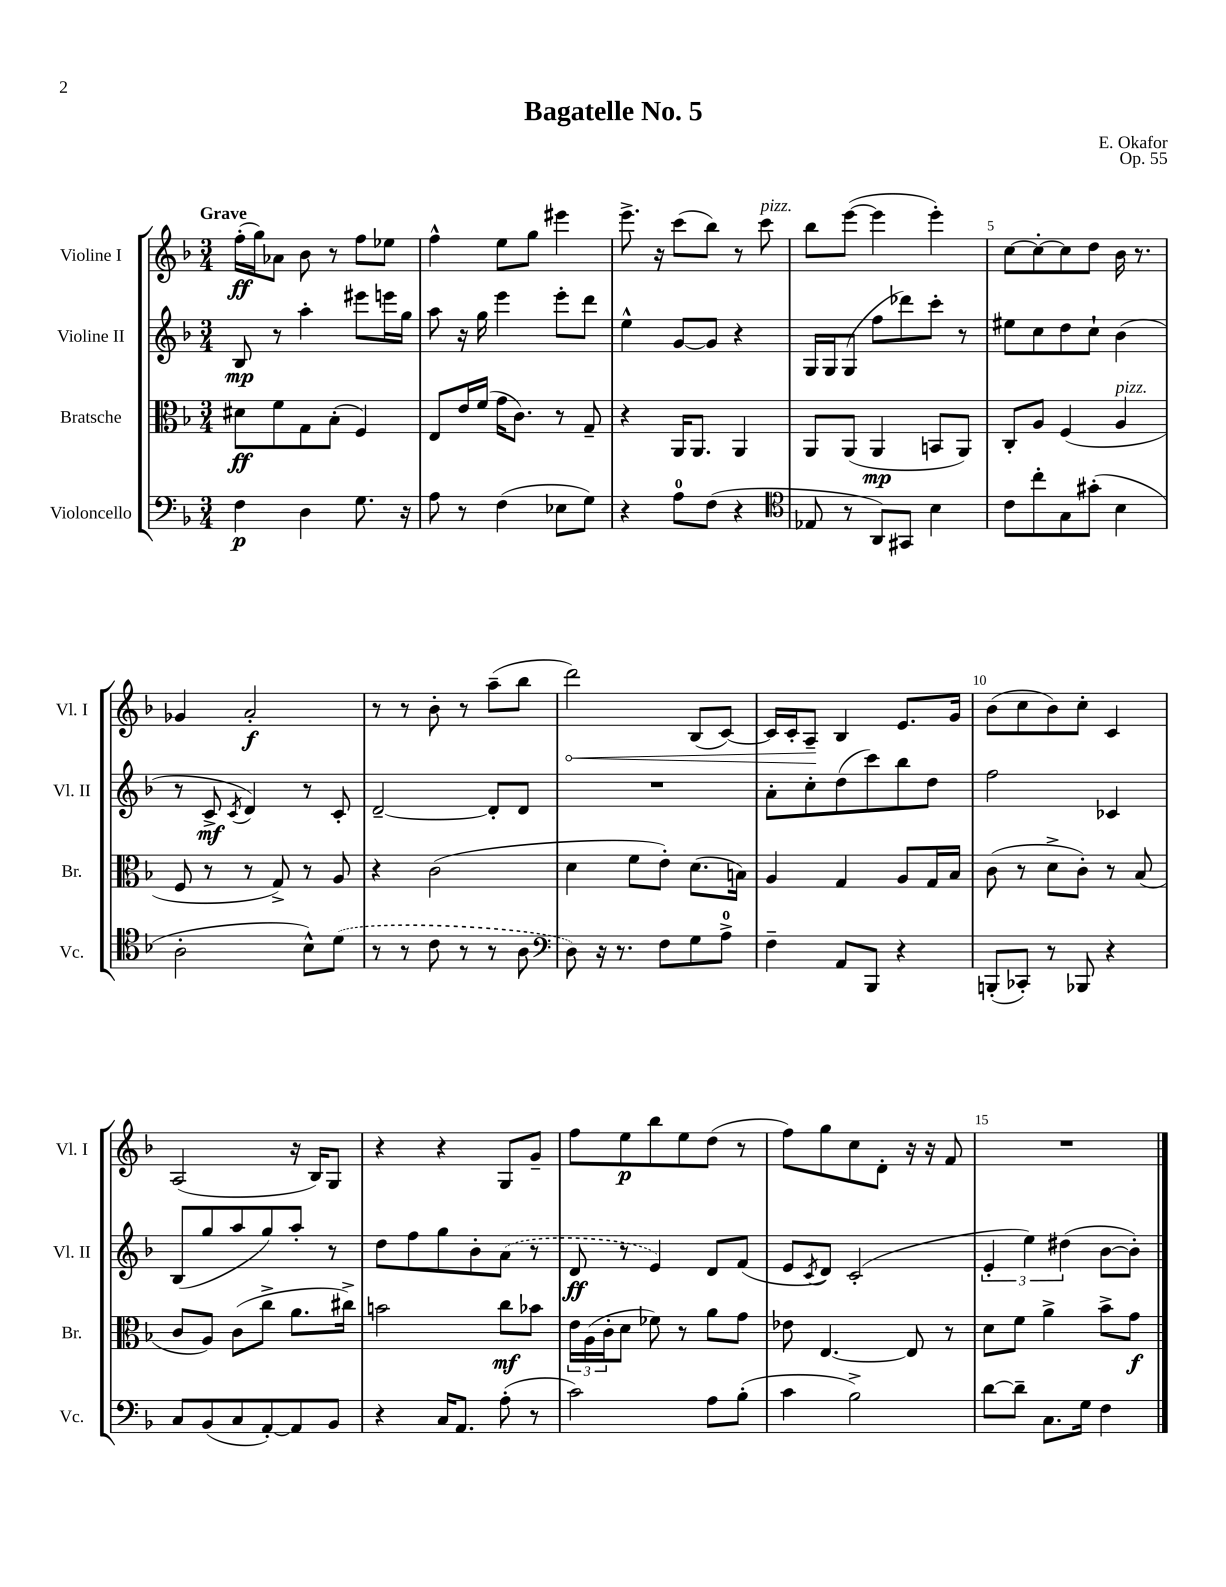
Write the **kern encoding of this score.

**kern	**kern	**kern	**kern
*staff4	*staff3	*staff2	*staff1
*clefF4	*clefC3	*clefG2	*clefG2
*k[b-]	*k[b-]	*k[b-]	*k[b-]
*M3/4	*M3/4	*M3/4	*M3/4
4F	8d#	8B-	(16ff'
.	.	.	16gg)
.	8f	8r	8a-
4D	8G	4aa'	8b-
.	(8B-'	.	8r
8.G	4F)	8eee#	8ff
.	.	16eee	8ee-
16r	.	16gg	.
=	=	=	=
8A	8E	8aa	4ff^^
8r	16e	16r	.
.	(16f	16gg	.
(4F	16g	4eee	8ee
.	8.c)	.	.
.	.	.	8gg
8E-	8r	8eee'	4eee#
8G)	8G~	8ddd	.
=	=	=	=
4r	4r	4ee^^	8.eee^
.	.	.	16r
8A	16AA	[8g	(8ccc
.	8.AA	.	.
(8F	.	8g]	8bb-)
4r	4AA	4r	8r
.	.	.	8ccc
=	=	=	=
*clefC4	*	*	*
8E-	8AA	16G	8bb-
.	.	16G	.
8r	(8AA	(8G	([8eee
8AA)	4AA	8ff	4eee]
8GG#	.	8ddd-)	.
4B-	8BB	8ccc'	4eee')
.	8AA)	8r	.
=	=	=	=
8c	8C'	8ee#	[8cc
8cc'	8A	8cc	8cc'_
8G	(4F	8dd	8cc]
(8g#'	.	8cc`	8dd
4B-	4A	(4b-	16b-
.	.	.	8.r
=	=	=	=
2A'	8F	8r	4g-
.	8r	8c^	.
.	.	8qc	.
.	8r	4d)	2a'
.	8G^)	.	.
8B-^^)	8r	8r	.
(8d	8A	8c'	.
=	=	=	=
8r	4r	[2d~	8r
8r	.	.	8r
8c	(2c	.	8b-'
8r	.	.	8r
8r	.	8d']	(8aa~
8A	.	8d	8bb-
=	=	=	=
*clefF4	*	*	*
8D)	4d	2.r	2ddd)
16r	.	.	.
8.r	.	.	.
.	8f	.	.
8F	8e')	.	.
8G	(8.d	.	(8B-
8A^	.	.	[8c)
.	16B)	.	.
=	=	=	=
4F~	4A	8a'	16c]
.	.	.	16c'
.	.	8cc'	8A~
8AA	4G	(8dd	4B-
8BBB-	.	8ccc)	.
4r	8A	8bb-	8.e
.	16G	8dd	.
.	16B-	.	16g
=	=	=	=
(8BBB'	(8c	2ff	(8b-
8CC-')	8r	.	8cc
8r	8d^	.	8b-)
8BBB-	8c')	.	8cc'
4r	8r	4c-	4c
.	(8B-	.	.
=	=	=	=
8C	8c	(8B-	(2A
(8BB-	8A)	8gg	.
8C	(8c	8aa	.
[8AA')	8cc^	8gg)	.
8AA]	8.a	8aa'	16r
.	.	.	16B-)
8BB-	.	8r	8G
.	16cc#^)	.	.
=	=	=	=
4r	2b	8dd	4r
.	.	8ff	.
16C	.	8gg	4r
8.AA	.	.	.
.	.	8b-'	.
(8A'	8cc	(8a	8G
8r	8b-	8r	8g~
=	=	=	=
2c)	24e	8d	8ff
.	(24A	.	.
.	24c'	.	.
.	8d	8r	8ee
.	8f-)	4e)	8bb-
.	8r	.	8ee
8A	8a	8d	(8dd
(8B-'	8g	(8f	8r
=	=	=	=
4c	8e-	8e	8ff)
.	.	8qc	.
.	[4.E	8d)	8gg
2B-^)	.	(2c'	8cc
.	.	.	8d'
.	8E]	.	16r
.	.	.	16r
.	8r	.	8f
=	=	=	=
[8d	8d	6e'	2.r
8d~]	8f	.	.
.	.	6ee)	.
8.C	4a^	.	.
.	.	(6dd#	.
16G	.	.	.
4F	8b-^	[8b-	.
.	8g	8b-'])	.
==	==	==	==
*-	*-	*-	*-
